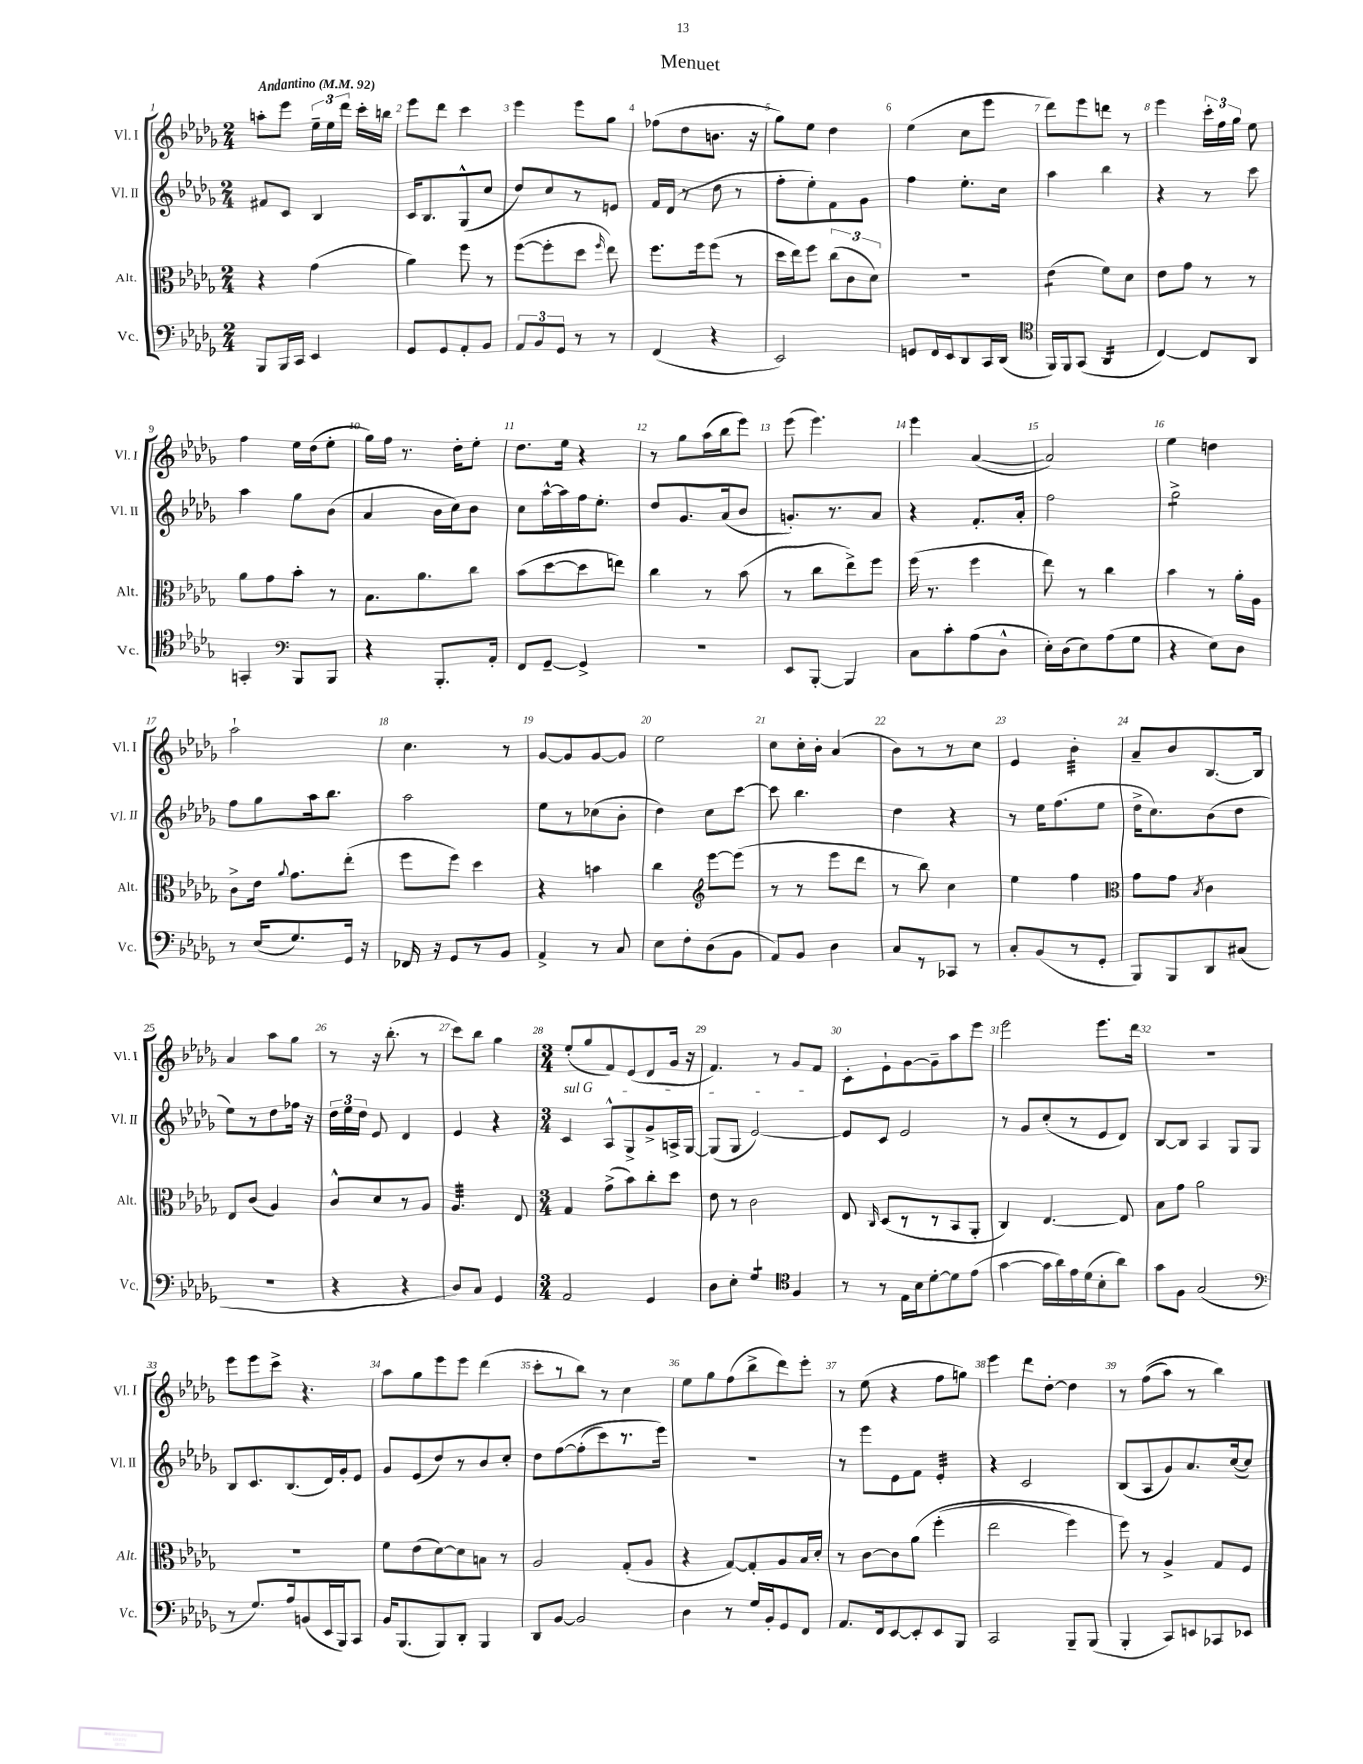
\header { title = "Menuet" }
<<
\new StaffGroup <<
\new Staff = "s0" \with { instrumentName = "Vl. I" shortInstrumentName = "Vl. I" } {
    \clef treble \key des \major \numericTimeSignature \time 2/4 \tempo "Andantino" 4 = 92
    \autoBeamOff a''8[-. ees'''8] \tuplet 3/2 { ees''16[-- ees''16 des'''16] } c'''16[-. b''16] |
    ees'''8[ des'''8] c'''4 |
    ees'''4 ees'''8[ ges''8] |
    fes''8[( des''8 b'8.] r16 |
    ges''8[) ees''8] des''4 |
    ees''4( c''8[ ees'''8] |
    des'''8[) ees'''8 d'''8] r8 |
    ees'''4 \tuplet 3/2 { c'''16[-. f''16 ges''16] } ees''8 |
    f''4 ees''16[ des''16( ees''8]-. |
    ges''16[) f''16] r8. des''16[-. ees''8]-. |
    des''8.[ ees''16] r4 |
    r8 ges''8[ aes''16( bes''16 ees'''8]) |
    ees'''8( ees'''4.) |
    ees'''4 aes'4~( |
    aes'2) |
    ees''4 d''4 |
    aes''2-! |
    c''4. r8 |
    ges'8[~ ges'8 ges'8~ ges'8] |
    ees''2 |
    c''8[ c''16-. bes'16]-. aes'4( |
    bes'8[) r8 r8 c''8] |
    ees'4 bes'4:32-. |
    aes'8[-- bes'8 bes8.~ bes16] |
    aes'4 aes''8[ ges''8] |
    r8 r16 bes''8.-.( r8 |
    c'''8[) bes''8] ges''4 |
    \numericTimeSignature \time 3/4 ees''8[-.( ges''8 f'8) ees'8( des'8 ges'16] r16 |
    f'4.) r8 ges'8[ f'8] |
    c'8[-. ees'8-! ges'8~ ges'8-- aes''8 ees'''8] |
    ees'''2 ees'''8.[ des'''16] |
    R2. |
    ees'''8[ ees'''8 c'''8]-> r4. |
    aes''8[ ges''8 ees'''8 ees'''8] des'''4( |
    c'''8[-. r8 bes''8]) r8 c''4 |
    ees''8[ ges''8 f''8( bes''8-> des'''8) ees'''8]-. |
    r8 ees''8( r4 f''8[ g''8]) |
    ees'''4 des'''8[ des''8]~-. des''4 |
    r8 f''8[(\( aes''8]) r8 bes''4\) \bar "|." |
}
\new Staff = "s1" \with { instrumentName = "Vl. II" shortInstrumentName = "Vl. II" } {
    \clef treble \key des \major \numericTimeSignature \time 2/4
    \autoBeamOff fis'8[ c'8] bes4 |
    c'16[ bes8. ges8-^( c''8] |
    des''8[) c''8 r8 e'8] |
    f'16[ des'16]( r8 des''8 r8 |
    f''8[-. ees''8-.) f'8 ges'8] |
    f''4 ees''8.[-. c''16] |
    aes''4 bes''4 |
    r4 r8 c'''8 |
    aes''4 ges''8[ bes'8]( |
    aes'4 bes'16[ c''16) bes'8] |
    c''8[ aes''16~-^ aes''16 f''16 ees''8.]-. |
    des''8[ ges'8. aes'16( bes'8] |
    g'8.[-.) r8. aes'8] |
    r4 f'8.[-. aes'16]-. |
    f''2 |
    ges''2:8-> |
    f''8[ ges''8 aes''16 bes''8.] |
    aes''2 |
    ees''8[ r8 ces''8( bes'8]-. |
    des''4) c''8[ c'''8]~ |
    c'''8 bes''4. |
    des''4 r4 |
    r8 ees''16[ f''8.( ees''8] |
    des''16[-> c''8.) bes'8( des''8] |
    ees''8[) r8 des''8 fes''16] r16 |
    \tuplet 3/2 { des''16[ ees''16 des''16] } ees'8 des'4 |
    ees'4 r4 |
    \numericTimeSignature \time 3/4 \once \override TextSpanner.bound-details.left.text = \markup { \italic "sul G" } c'4\startTextSpan aes8[-^ ges8-> ges'8-> a16-> ges16]~ |
    ges8[( ges8] ees'2~\stopTextSpan) |
    ees'8[ c'8] ees'2 |
    r8 ges'8[ c''8-.( r8 ees'8 des'8]) |
    bes8[~ bes8] aes4 ges8[ ges8] |
    bes8[ c'8. bes8.( des'16) ges'16-. ees'8] |
    ges'8[ ees'8( des''8) r8 bes'8 c''8]-. |
    des''8[ f''8~\( f''8-.( c'''8) r8. ees'''16]\) |
    R2. |
    r8 ees'''8[ ees'8 f'8] ees'4:32-. |
    r4 c'2 |
    bes8[( aes8 ges'8) aes'8. c''16~( c''8]) \bar "|." |
}
\new Staff = "s2" \with { instrumentName = "Alt." shortInstrumentName = "Alt." } {
    \clef alto \key des \major \numericTimeSignature \time 2/4
    \autoBeamOff r4 ges'4( |
    aes'4) f''8 r8 |
    f''8[~( f''8-. des''8] \grace { f''16 } ees''8) |
    f''8.[ f''16 f''8]( r8 |
    des''16[ ees''16) f''8] \tuplet 3/2 { c''8[( c'8 des'8]) } |
    r2 |
    ees'4:8( f'8[) des'8] |
    ees'8[ ges'8] r8 r8 |
    aes'8[ ges'8 bes'8]-. r8 |
    bes8.[ aes'8. c''8] |
    bes'8[( des''8~ des''8 e''8]) |
    c''4 r8 bes'8( |
    r8 c''8[ ees''8->) f''8] |
    f''16( r8. f''4 |
    ees''8) r8 c''4 |
    bes'4 r8 aes'16[-. aes16] |
    c'8[-> ees'16] \appoggiatura { aes'8 } ges'8.[ ees''8]-.( |
    f''8[ f''8]) des''4 |
    r4 b'4 |
    c''4 \clef treble ees'''8[~ ees'''8]( |
    r8 r8 ees'''8[ des'''8] |
    r8 bes''8) c''4 |
    ees''4 f''4 |
    \clef alto ges'8[ ges'8] \acciaccatura { bes8 } c'4 |
    ees8[ c'8]( aes4) |
    c'8[-^ des'8 r8 aes8] |
    aes4.:32 ees8 |
    \numericTimeSignature \time 3/4 ges4 ges'8[->( bes'8) c''8-. des''8] |
    ees'8 r8 c'2 |
    ees8 \grace { c16 } des8[( r8 r8 bes,8 aes,8]-. |
    c4) ees4.~ ees8 |
    bes8[ ges'8] aes'2 |
    R2. |
    f'8[ ees'8( des'8~) des'8 b8] r8 |
    aes2 ges8[-.( aes8] |
    r4 ges8[~) ges8-. aes8 bes16 des'16]-. |
    r8 c'8[~ c'8 aes'8]\( f''4-.( |
    ees''2 f''4) |
    f''8\) r8 aes4-> ges8[ f8] \bar "|." |
}
\new Staff = "s3" \with { instrumentName = "Vc." shortInstrumentName = "Vc." } {
    \clef bass \key des \major \numericTimeSignature \time 2/4
    \autoBeamOff bes,,8[ bes,,16 c,16] ees,4 |
    ges,8[ ges,8 aes,8-. bes,8] |
    \tuplet 3/2 { aes,8[ bes,8 ges,8] } r8 r8 |
    f,4( r4 |
    ees,2) |
    g,8[ f,16 ees,16 des,8 c,16 des,16]( |
    \clef tenor f,16[) f,16 ges,8]( aes,4:16 |
    c4~) c8[ aes,8] |
    g,4-. \clef bass bes,,8[ bes,,8] |
    r4 bes,,8.[-. aes,16]-. |
    f,8[ ges,8]~-- ges,4-> |
    r2 |
    ees,8[ bes,,8]~-. bes,,4 |
    c8[ c'8-. aes8( des8]-^ |
    ees16[-.) des16( ees8) aes8( ges8] |
    r4 ees8[) des8] |
    r8 ees16[( ges8.) ges,16] r16 |
    fes,16 r16 ges,8[ r8 bes,8] |
    aes,4-> r8 c8 |
    ees8[ f8-. des8( bes,8] |
    aes,8[) bes,8] des4 |
    c8[ r8 ces,8] r8 |
    c8[-. bes,8( r8 ges,8]-. |
    bes,,8[) bes,,8 des,8 cis8]( |
    r2 |
    r4 r4 |
    des8[) c8] ges,4 |
    \numericTimeSignature \time 3/4 aes,2 ges,4 |
    des8[ ees8]-. \clef tenor ges4:8 f4 |
    r8 r8 ees16[ bes16 des'8~-. des'8 ees'8]( |
    ges'4~ ges'16[ aes'16) ees'16 des'16( bes8-. aes'8]) |
    ges'8[ f8] ges2( |
    \clef bass r8 ges8.[) aes16 b,8( ees,16 bes,,16) c,8] |
    bes,16[ bes,,8.( bes,,8) des,8]-. bes,,4 |
    des,8[ bes,8]~ bes,2 |
    des4 r8 ges16[ bes,16-. ges,8 f,8] |
    aes,8.[ f,16 ees,8~ ees,8-. ees,8 bes,,8] |
    c,2 bes,,8[-- bes,,8]( |
    bes,,4-. c,8[) e,8 ces,8 ees,8] \bar "|." |
}
>>
>>
\layout { \context { \Score \override BarNumber.break-visibility = ##(#f #t #t) barNumberVisibility = #all-bar-numbers-visible } }
